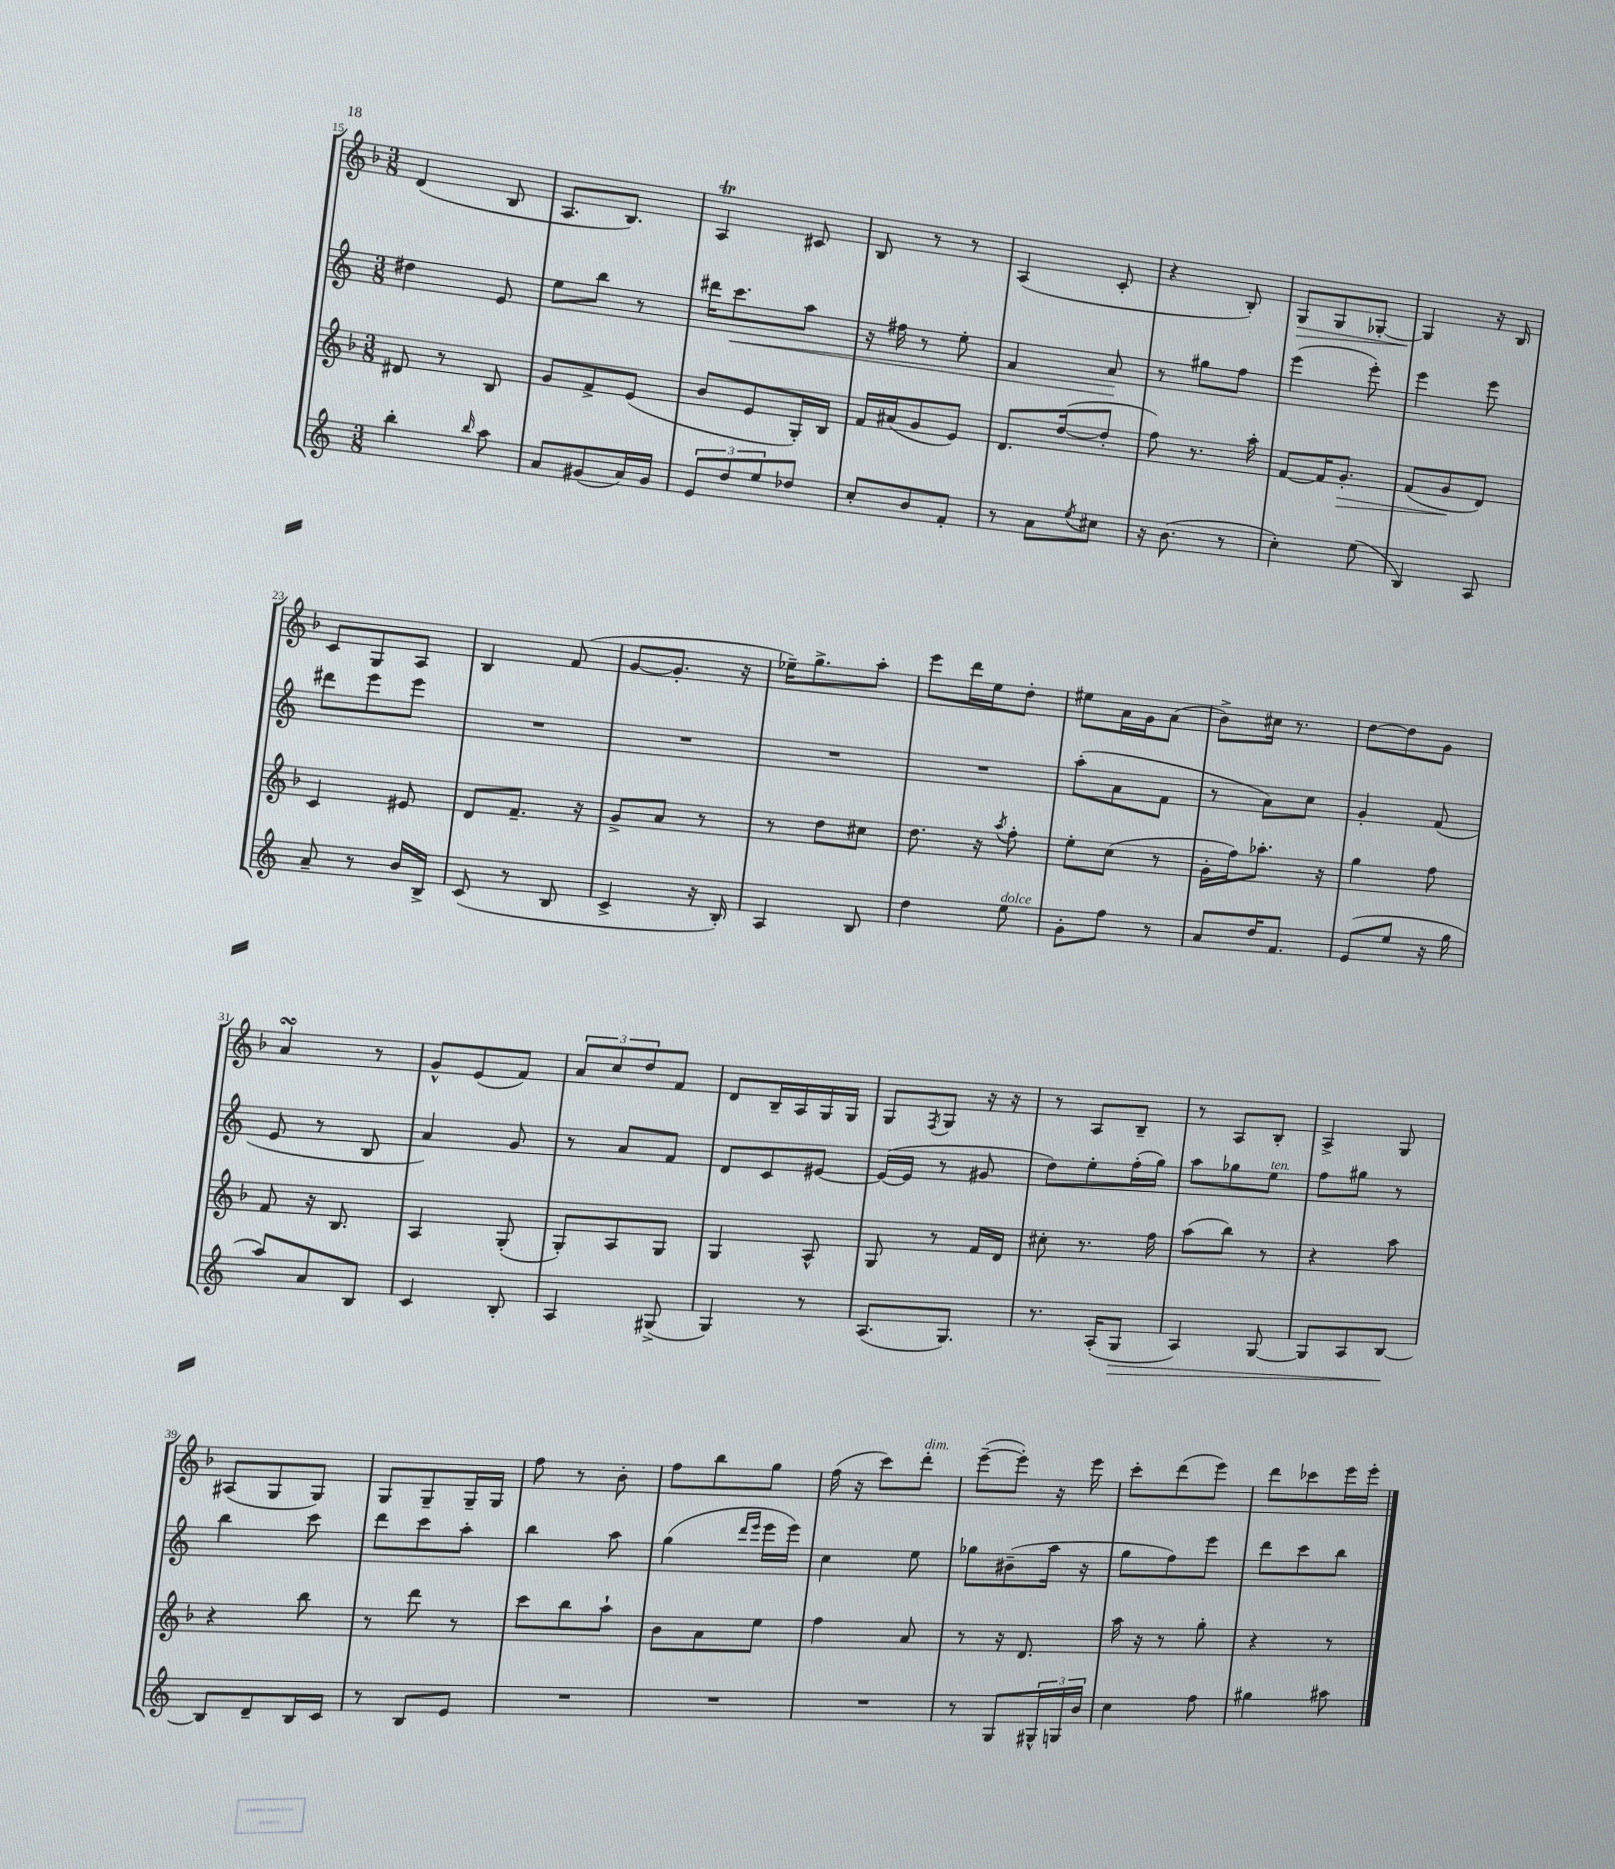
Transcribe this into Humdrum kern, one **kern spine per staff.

**kern	**dynam	**kern	**dynam	**kern	**dynam	**kern	**dynam
*part4	*part4	*part3	*part3	*part2	*part2	*part1	*part1
*staff4	*staff4	*staff3	*staff3	*staff2	*staff2	*staff1	*staff1
*clefG2	*	*clefG2	*	*clefG2	*	*clefG2	*
*k[]	*	*k[b-]	*	*k[]	*	*k[b-]	*
*M3/8	*	*M3/8	*	*M3/8	*	*M3/8	*
=15	=15	=15	=15	=15	=15	=15	=15
4bb'\	.	8d#X/	.	4dd#X\	.	(4d/	.
.	.	8r	.	.	.	.	.
16qqbb/	.	.	.	.	.	.	.
8aa\	.	8B-/	.	8e/	.	8B-/	.
=16	=16	=16	=16	=16	=16	=16	=16
8a/L	.	8g/L	.	8ee\L	.	8.A/L	.
(8g#X/	.	8f^/	.	8bb\J	.	.	.
.	.	.	.	.	.	8.B-/J)	.
16a/L)	.	(8e/J	.	8r	.	.	.
16g#/JJ	.	.	.	.	.	.	.
=17	=17	=17	=17	=17	=17	=17	=17
12e/L	.	8b-/L	.	16ddd#X\KL	.	4At/	.
!	!	!	!	!	!LO:HP:b	!	!
.	.	.	.	8.ccc\	<	.	.
12dd/	.	.	.	.	.	.	.
.	.	8e/	.	.	.	.	.
12ee/	.	.	.	.	.	.	.
8dd-X/J	.	16G'/L)	.	8aa\J	.	8c#X/	.
.	.	16B-/JJ	.	.	.	.	.
=18	=18	=18	=18	=18	=18	=18	=18
8cc'/L	.	16f/LL	.	16r	.	8B-/	.
.	.	(16a#X/J	.	16ff#X\	.	.	.
8b/	.	8g/	.	8r	.	8r	.
8f'/J	.	8e/J)	.	8ee'\	.	8r	.
=19	=19	=19	=19	=19	=19	=19	=19
8r	.	8.d/L	.	4f/	.	(4A/	.
8a\L	.	.	.	.	.	.	.
.	.	([16dd/k	.	.	.	.	.
8qee/	.	.	.	.	.	.	.
8cc#X\J	.	8dd'/J]	.	8a/	.	8c'/	.
.	.	.	.	.	[	.	.
=20	=20	=20	=20	=20	=20	=20	=20
16r	.	8ff\)	.	8r	.	4r	.
(8.b\	.	.	.	.	.	.	.
.	.	8.r	.	8gg#X\L	.	.	.
8r	.	.	.	8ff\J	.	8B-'/)	.
.	.	16aa'\	.	.	.	.	.
=21	=21	=21	=21	=21	=21	=21	=21
!	!	!	!	!	!	!	!LO:HP:b
4cc'\)	.	[8f/L	.	(4eee\	.	8G/L	>
.	.	16f/K]	.	.	.	8G/	.
!	!	!	!LO:HP:b	!	!	!	!
.	.	8.g'/J	>	.	.	.	.
(8ee\	.	.	.	8eee'\)	.	[8G-X'/J	.
=22	=22	=22	=22	=22	=22	=22	=22
4B/)	.	(8f/L	.	4eee\	.	4G-/]	.
.	.	8g/	.	.	.	.	.
8A/	.	8d/J)	]	8eee\	.	16r	]
.	.	.	.	.	.	16B-/	.
!!LO:LB:g=z
=23	=23	=23	=23	=23	=23	=23	=23
8a~/	.	4c/	.	8ddd#X\L	.	8c/L	.
8r	.	.	.	8eee\	.	8G/	.
16b/LL	.	8e#X/	.	8eee\J	.	8A/J	.
16B^/JJ	.	.	.	.	.	.	.
=24	=24	=24	=24	=24	=24	=24	=24
(8c/	.	8d/L	.	4.r	.	4B-/	.
8r	.	8.f~/J	.	.	.	.	.
8B/	.	.	.	.	.	(8f/	.
.	.	16r	.	.	.	.	.
=25	=25	=25	=25	=25	=25	=25	=25
4c^/	.	8g^/L	.	4.r	.	[8g/L	.
.	.	8a/J	.	.	.	8.g'/J]	.
16r	.	8r	.	.	.	.	.
16B'/)	.	.	.	.	.	16r	.
=26	=26	=26	=26	=26	=26	=26	=26
4A/	.	8r	.	4.r	.	16ee-X~\KL)	.
.	.	.	.	.	.	8.gg^\	.
.	.	8dd\L	.	.	.	.	.
8B/	.	8cc#X\J	.	.	.	8aa'\J	.
=27	=27	=27	=27	=27	=27	=27	=27
4dd\	.	8.dd\	.	4.r	.	8eee\L	.
.	.	.	.	.	.	16ddd\L	.
.	.	16r	.	.	.	16ee\J	.
.	.	8qaa/	.	.	.	.	.
!LO:TX:a:i:t=dolce	!	!	!	!	!	!	!
8ee\	.	8ff'\	.	.	.	8dd'\J	.
=28	=28	=28	=28	=28	=28	=28	=28
8g'\L	.	8ee'\L	.	(8aa'\L	.	8ee#X\L	.
8ff\J	.	(8cc\J	.	8a\	.	16a\L	.
.	.	.	.	.	.	16g\J	.
8r	.	8r	.	8f\J	.	(8a\J	.
=29	=29	=29	=29	=29	=29	=29	=29
8a/L	.	16g'\LL	.	8r	.	8b-^\L)	.
.	.	16ff\J)	.	.	.	.	.
16dd/K	.	8.aa-X'\J	.	8a\L)	.	16cc#X\Jk	.
8.f/J	.	.	.	.	.	8.r	.
.	.	.	.	8cc\J	.	.	.
.	.	16r	.	.	.	.	.
=30	=30	=30	=30	=30	=30	=30	=30
(8e/L	.	4gg\	.	4g'/	.	[8dd\L	.
8ee/J	.	.	.	.	.	8dd\]	.
16r	.	8ff\	.	(8f/	.	8g\J	.
16gg\	.	.	.	.	.	.	.
!!LO:LB:g=z
=31	=31	=31	=31	=31	=31	=31	=31
8aa/L)	.	8f/	.	8e/	.	4asSsS/	.
8a/	.	16r	.	8r	.	.	.
.	.	8.B-/	.	.	.	.	.
8B/J	.	.	.	8B/	.	8r	.
=32	=32	=32	=32	=32	=32	=32	=32
4c/	.	4A/	.	4a/)	.	8g^^/L	.
.	.	.	.	.	.	(8e/	.
8B'/	.	(8G'/	.	8g/	.	8f/J)	.
=33	=33	=33	=33	=33	=33	=33	=33
4A/	.	8G'/L)	.	8r	.	12a/L	.
.	.	.	.	.	.	12cc/	.
.	.	8A/	.	8a/L	.	.	.
.	.	.	.	.	.	12dd/	.
(8G#X^/	.	8G/J	.	8f/J	.	8f/J	.
=34	=34	=34	=34	=34	=34	=34	=34
4G/)	.	4G/	.	8d/L	.	8d/L	.
.	.	.	.	8c/	.	16B-~/L	.
.	.	.	.	.	.	16A/	.
8r	.	8A^^/	.	[8e#X/J	.	16G/	.
.	.	.	.	.	.	16G/JJ	.
=35	=35	=35	=35	=35	=35	=35	=35
(8.A/L	.	8G/	.	(16e#/LL_	.	8G/L	.
.	.	.	.	16e#/JJ]	.	.	.
.	.	.	.	.	.	8qF/	.
.	.	8r	.	8r	.	8G/J	.
8.G/J)	.	.	.	.	.	.	.
.	.	16f/LL	.	8g#X/	.	16r	.
.	.	16d/JJ	.	.	.	16r	.
=36	=36	=36	=36	=36	=36	=36	=36
8.r	.	8cc#X'\	.	8dd\L)	.	8r	.
.	.	8.r	.	8ee'\	.	8A/L	.
(16A'/KL	.	.	.	.	.	.	.
!	!LO:HP:b	!	!	!	!	!	!
8G/J	>	.	.	(16ff'\L	.	8B-~/J	.
.	.	16ff\	.	16gg\JJ)	.	.	.
=37	=37	=37	=37	=37	=37	=37	=37
4A/)	.	(8aa\L	.	8aa\L	.	8r	.
.	.	8bb-\J)	.	8gg-X\	.	8A/L	.
!	!	!	!	!LO:TX:a:i:t=ten.	!	!	!
[8G/	.	8r	.	8ee\J	.	8B-'/J	.
=38	=38	=38	=38	=38	=38	=38	=38
8G/L]	.	4r	.	8ff\L	.	4A^/	.
8A/	.	.	.	8gg#X\J	.	.	.
[8B/J	.	8aa\	.	8r	.	8G/	.
.	]	.	.	.	.	.	.
!!LO:LB:g=z
=39	=39	=39	=39	=39	=39	=39	=39
8B/L]	.	4r	.	4bb\	.	(8A#X/L	.
8d~/	.	.	.	.	.	8G/	.
16B/L	.	8bb-\	.	8ccc\	.	8G/J)	.
16c/JJ	.	.	.	.	.	.	.
=40	=40	=40	=40	=40	=40	=40	=40
8r	.	8r	.	8ddd\L	.	8G/L	.
8B/L	.	8ddd\	.	8ccc\	.	8G~/	.
8e/J	.	8r	.	8aa'\J	.	16G~/L	.
.	.	.	.	.	.	16G/JJ	.
=41	=41	=41	=41	=41	=41	=41	=41
4.r	.	8ccc\L	.	4bb\	.	8ff\	.
.	.	8bb-\	.	.	.	8r	.
.	.	8aa`\J	.	8aa\	.	8b-'\	.
=42	=42	=42	=42	=42	=42	=42	=42
4.r	.	8b-\L	.	(4gg\	.	8ff\L	.
.	.	8a\	.	.	.	8bb-\	.
.	.	.	.	16qqddd/LL	.	.	.
.	.	.	.	16qqeee/JJ	.	.	.
.	.	8ee\J	.	16eee\LL	.	8gg\J	.
.	.	.	.	16eee\JJ)	.	.	.
=43	=43	=43	=43	=43	=43	=43	=43
4.r	.	4ff\	.	4cc\	.	(16ff\	.
.	.	.	.	.	.	16r	.
.	.	.	.	.	.	8ccc\L)	.
!	!	!	!	!	!	!LO:TX:a:i:t=dim.	!
.	.	8a/	.	8ee\	.	8ddd'\J	.
=44	=44	=44	=44	=44	=44	=44	=44
8r	.	8r	.	8gg-X\L	.	([8eee~\L	.
8G/L	.	16r	.	(8b#X~\	.	8eee'\J])	.
.	.	8.d/	.	.	.	.	.
24G#X^^/L	.	.	.	16aa\Jk	.	16r	.
24Gn/	.	.	.	.	.	.	.
.	.	.	.	16r	.	16eee\	.
24b/JJ	.	.	.	.	.	.	.
=45	=45	=45	=45	=45	=45	=45	=45
4cc\	.	16aa\	.	8gg\L	.	8ccc'\L	.
.	.	16r	.	.	.	.	.
.	.	8r	.	8ff\)	.	(8ddd\	.
8ff\	.	8gg'\	.	8eee\J	.	8eee\J)	.
=46	=46	=46	=46	=46	=46	=46	=46
4gg#X\	.	4r	.	8ddd\L	.	8ddd\L	.
.	.	.	.	8ccc\	.	8ccc-X\	.
8aa#X\	.	8r	.	8bb\J	.	16eee\L	.
.	.	.	.	.	.	16eee'\JJ	.
==	==	==	==	==	==	==	==
*-	*-	*-	*-	*-	*-	*-	*-
